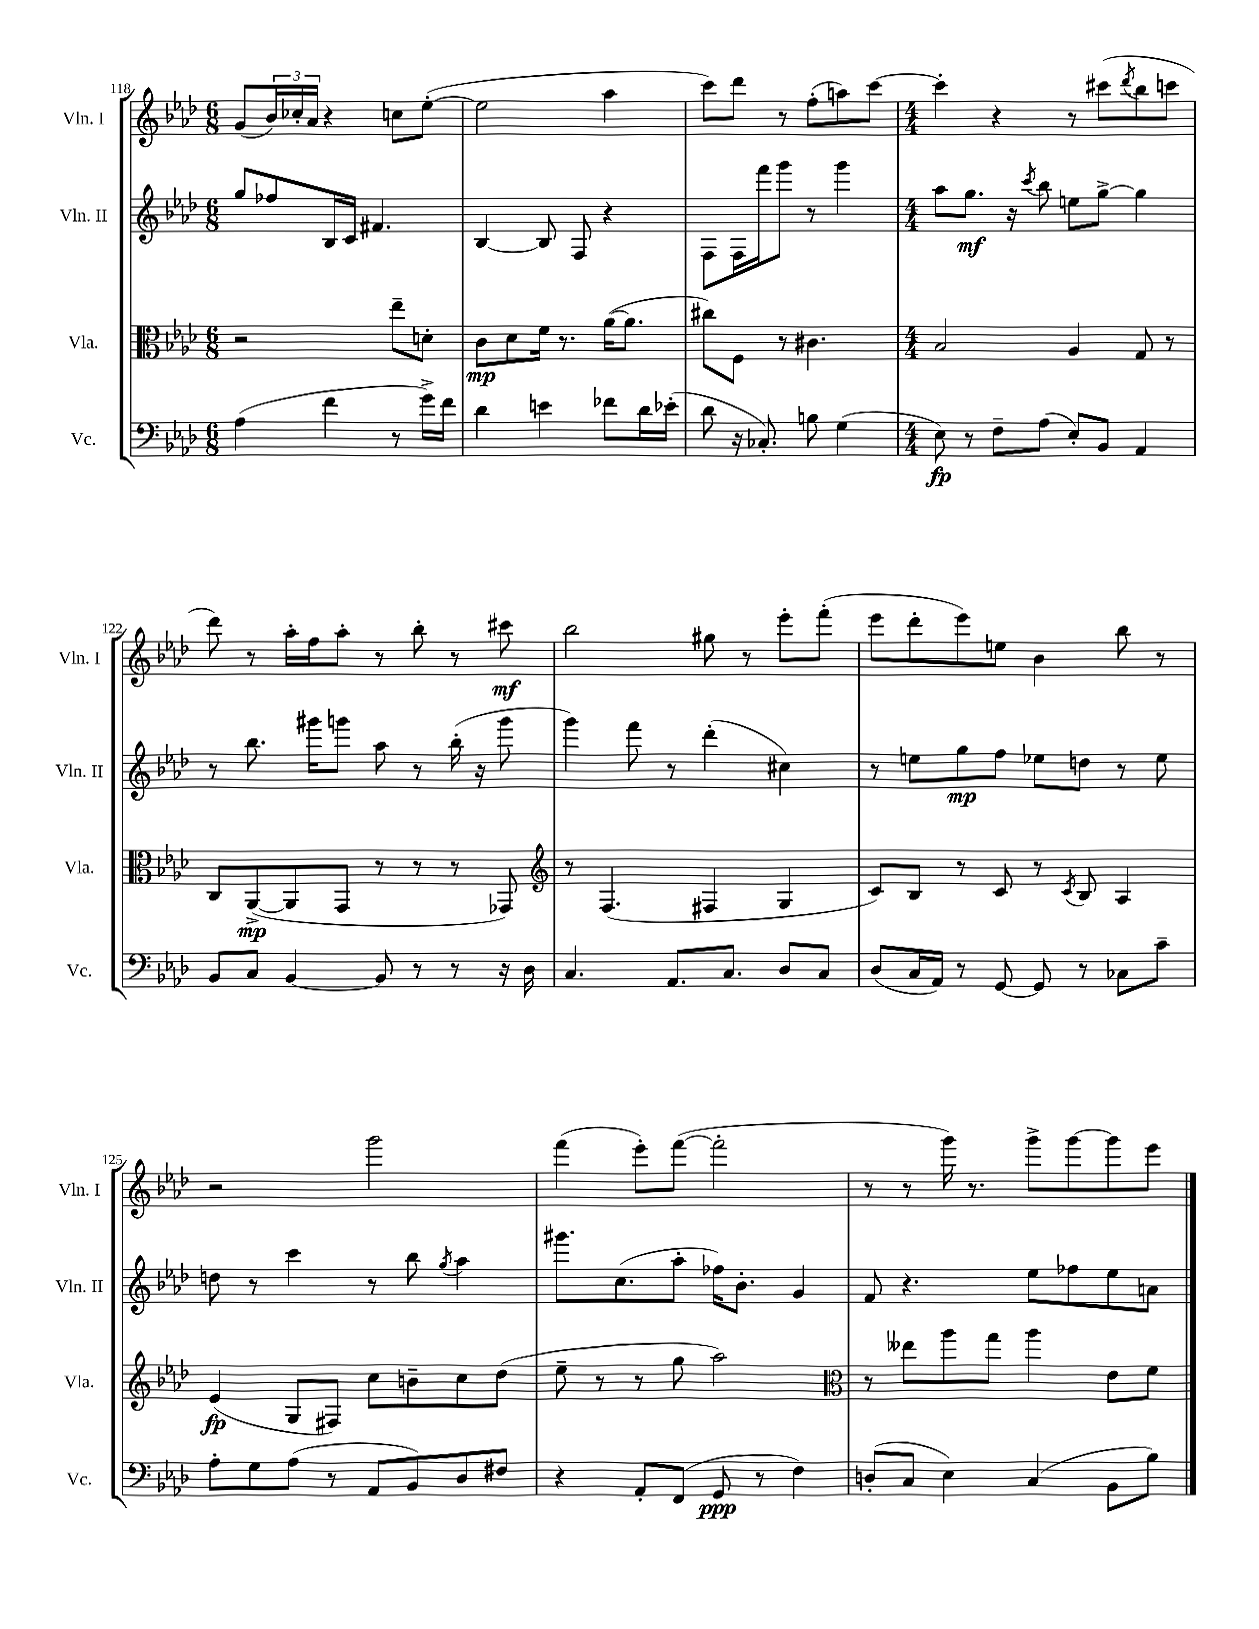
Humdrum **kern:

**kern	**dynam	**kern	**dynam	**kern	**dynam	**kern	**dynam
*part4	*part4	*part3	*part3	*part2	*part2	*part1	*part1
*staff4	*staff4	*staff3	*staff3	*staff2	*staff2	*staff1	*staff1
*I"Vc.	*	*I"Vla.	*	*I"Vln. II	*	*I"Vln. I	*
*I'Vc.	*	*I'Vla.	*	*I'Vln. II	*	*I'Vln. I	*
*clefF4	*	*clefC3	*	*clefG2	*	*clefG2	*
*k[b-e-a-d-]	*	*k[b-e-a-d-]	*	*k[b-e-a-d-]	*	*k[b-e-a-d-]	*
*M6/8	*	*M6/8	*	*M6/8	*	*M6/8	*
=118	=118	=118	=118	=118	=118	=118	=118
(4A-\	.	2r	.	8gg/L	.	(8g/L	.
.	.	.	.	8ff-X/	.	24b-/L)	.
.	.	.	.	.	.	24cc-X'/	.
.	.	.	.	.	.	24a-/JJ	.
4f\	.	.	.	16B-/L	.	4r	.
.	.	.	.	16c/JJ	.	.	.
.	.	.	.	4.f#X/	.	.	.
8r	.	8ee-~\L	.	.	.	8ccn\L	.
16g^\LL)	.	8dn'\J	.	.	.	([8ee-'\J	.
16f\JJ	.	.	.	.	.	.	.
=119	=119	=119	=119	=119	=119	=119	=119
4d-\	.	8c\L	mp	[4B-/	.	2ee-\]	.
.	.	8d-\	.	.	.	.	.
4en\	.	16f\Jk	.	8B-/]	.	.	.
.	.	8.r	.	.	.	.	.
.	.	.	.	8F/	.	.	.
8f-X\L	.	([16a-\KL	.	4r	.	4aa-\	.
.	.	8.a-\J]	.	.	.	.	.
16d-\L	.	.	.	.	.	.	.
(16e-X'\JJ	.	.	.	.	.	.	.
=120	=120	=120	=120	=120	=120	=120	=120
8d-\	.	8cc#X\L)	.	8F\L	.	8ccc\L)	.
16r	.	8F\J	.	16F\L	.	8ddd-\J	.
8.C-X'/)	.	.	.	16fff\J	.	.	.
.	.	8r	.	8ggg\J	.	8r	.
8Bn\	.	4.c#X\	.	8r	.	(8ff'\L	.
(4G\	.	.	.	4ggg\	.	8aan\)	.
.	.	.	.	.	.	[8ccc\J	.
=121	=121	=121	=121	=121	=121	=121	=121
*M4/4	*	*M4/4	*	*M4/4	*	*M4/4	*
8E-\)	fp	2B-/	.	8aa-\L	.	4ccc'\]	.
8r	.	.	.	8.gg\J	mf	.	.
8F~\L	.	.	.	.	.	4r	.
.	.	.	.	16r	.	.	.
.	.	.	.	8qccc/	.	.	.
(8A-\J	.	.	.	8bb-\	.	.	.
8E-'/L)	.	4A-/	.	8een\L	.	8r	.
8BB-/J	.	.	.	[8gg^\J	.	(8ccc#X\L	.
.	.	.	.	.	.	8qddd-/	.
4AA-/	.	8G/	.	4gg\]	.	8bb-\	.
.	.	8r	.	.	.	8cccn\J	.
!!LO:LB:g=z
=122	=122	=122	=122	=122	=122	=122	=122
8BB-/L	.	8C/L	.	8r	.	8ddd-\)	.
8C/J	.	([8AA-^/	mp	8.bb-\	.	8r	.
[4BB-/	.	8AA-/]	.	.	.	16aa-'\LL	.
.	.	.	.	16ggg#X\KL	.	16ff\J	.
.	.	8GG/J	.	8gggn\J	.	8aa-'\J	.
8BB-/]	.	8r	.	8aa-\	.	8r	.
8r	.	8r	.	8r	.	8bb-'\	.
8r	.	8r	.	(16bb-'\	.	8r	.
.	.	.	.	16r	.	.	.
16r	.	8GG-X/)	.	8ggg\	.	8ccc#X\	mf
16D-\	.	.	.	.	.	.	.
=123	=123	=123	=123	=123	=123	=123	=123
*	*	*clefG2	*	*	*	*	*
4.C/	.	8r	.	4ggg\)	.	2bb-\	.
.	.	(4.F/	.	.	.	.	.
.	.	.	.	8fff\	.	.	.
8.AA-/L	.	.	.	8r	.	.	.
.	.	4F#X/	.	(4ddd-'\	.	8gg#X\	.
8.C/J	.	.	.	.	.	.	.
.	.	.	.	.	.	8r	.
8D-/L	.	4G/	.	4cc#X\)	.	8eee-'\L	.
8C/J	.	.	.	.	.	(8fff'\J	.
=124	=124	=124	=124	=124	=124	=124	=124
(8D-/L	.	8c/L)	.	8r	.	8eee-\L	.
16C/L	.	8B-/J	.	8een\L	.	8ddd-'\	.
16AA-/JJ)	.	.	.	.	.	.	.
8r	.	8r	.	8gg\	mp	8eee-\)	.
[8GG/	.	8c/	.	8ff\J	.	8een\J	.
8GG/]	.	8r	.	8ee-X\L	.	4b-\	.
.	.	8qc/	.	.	.	.	.
8r	.	8B-/	.	8ddn\J	.	.	.
8C-X\L	.	4A-/	.	8r	.	8bb-\	.
8c~\J	.	.	.	8ee-\	.	8r	.
!!LO:LB:g=z
=125	=125	=125	=125	=125	=125	=125	=125
8A-'\L	.	(4e-/	fp	8ddn\	.	2r	.
8G\	.	.	.	8r	.	.	.
(8A-\J	.	8G/L	.	4ccc\	.	.	.
8r	.	8F#X/J)	.	.	.	.	.
8AA-/L	.	8cc\L	.	8r	.	2ggg\	.
8BB-/)	.	8bn~\	.	8bb-\	.	.	.
.	.	.	.	8qgg/	.	.	.
8D-/	.	8cc\	.	4aa-\	.	.	.
8F#X/J	.	(8dd-\J	.	.	.	.	.
=126	=126	=126	=126	=126	=126	=126	=126
4r	.	8ee-~\	.	8.ggg#X\L	.	(4fff\	.
.	.	8r	.	.	.	.	.
.	.	.	.	(8.cc\	.	.	.
8AA-'/L	.	8r	.	.	.	8eee-'\L)	.
(8FF/J	.	8gg\	.	8aa-'\J	.	([8fff\J	.
8GG/	ppp	2aa-\)	.	16ff-X\KL)	.	2fff'\]	.
.	.	.	.	8.b-'\J	.	.	.
8r	.	.	.	.	.	.	.
4F\)	.	.	.	4g/	.	.	.
=127	=127	=127	=127	=127	=127	=127	=127
*	*	*clefC3	*	*	*	*	*
(8Dn'/L	.	8r	.	8f/	.	8r	.
8C/J	.	8ee--X\L	.	4.r	.	8r	.
4E-\)	.	8aa-\	.	.	.	16ggg\)	.
.	.	.	.	.	.	8.r	.
.	.	8gg\J	.	.	.	.	.
(4C/	.	4aa-\	.	8ee-\L	.	8ggg^\L	.
.	.	.	.	8ff-X\	.	[8ggg\	.
8BB-\L	.	8e-\L	.	8ee-\	.	8ggg\]	.
8B-\J)	.	8f\J	.	8an\J	.	8eee-\J	.
==	==	==	==	==	==	==	==
*-	*-	*-	*-	*-	*-	*-	*-
